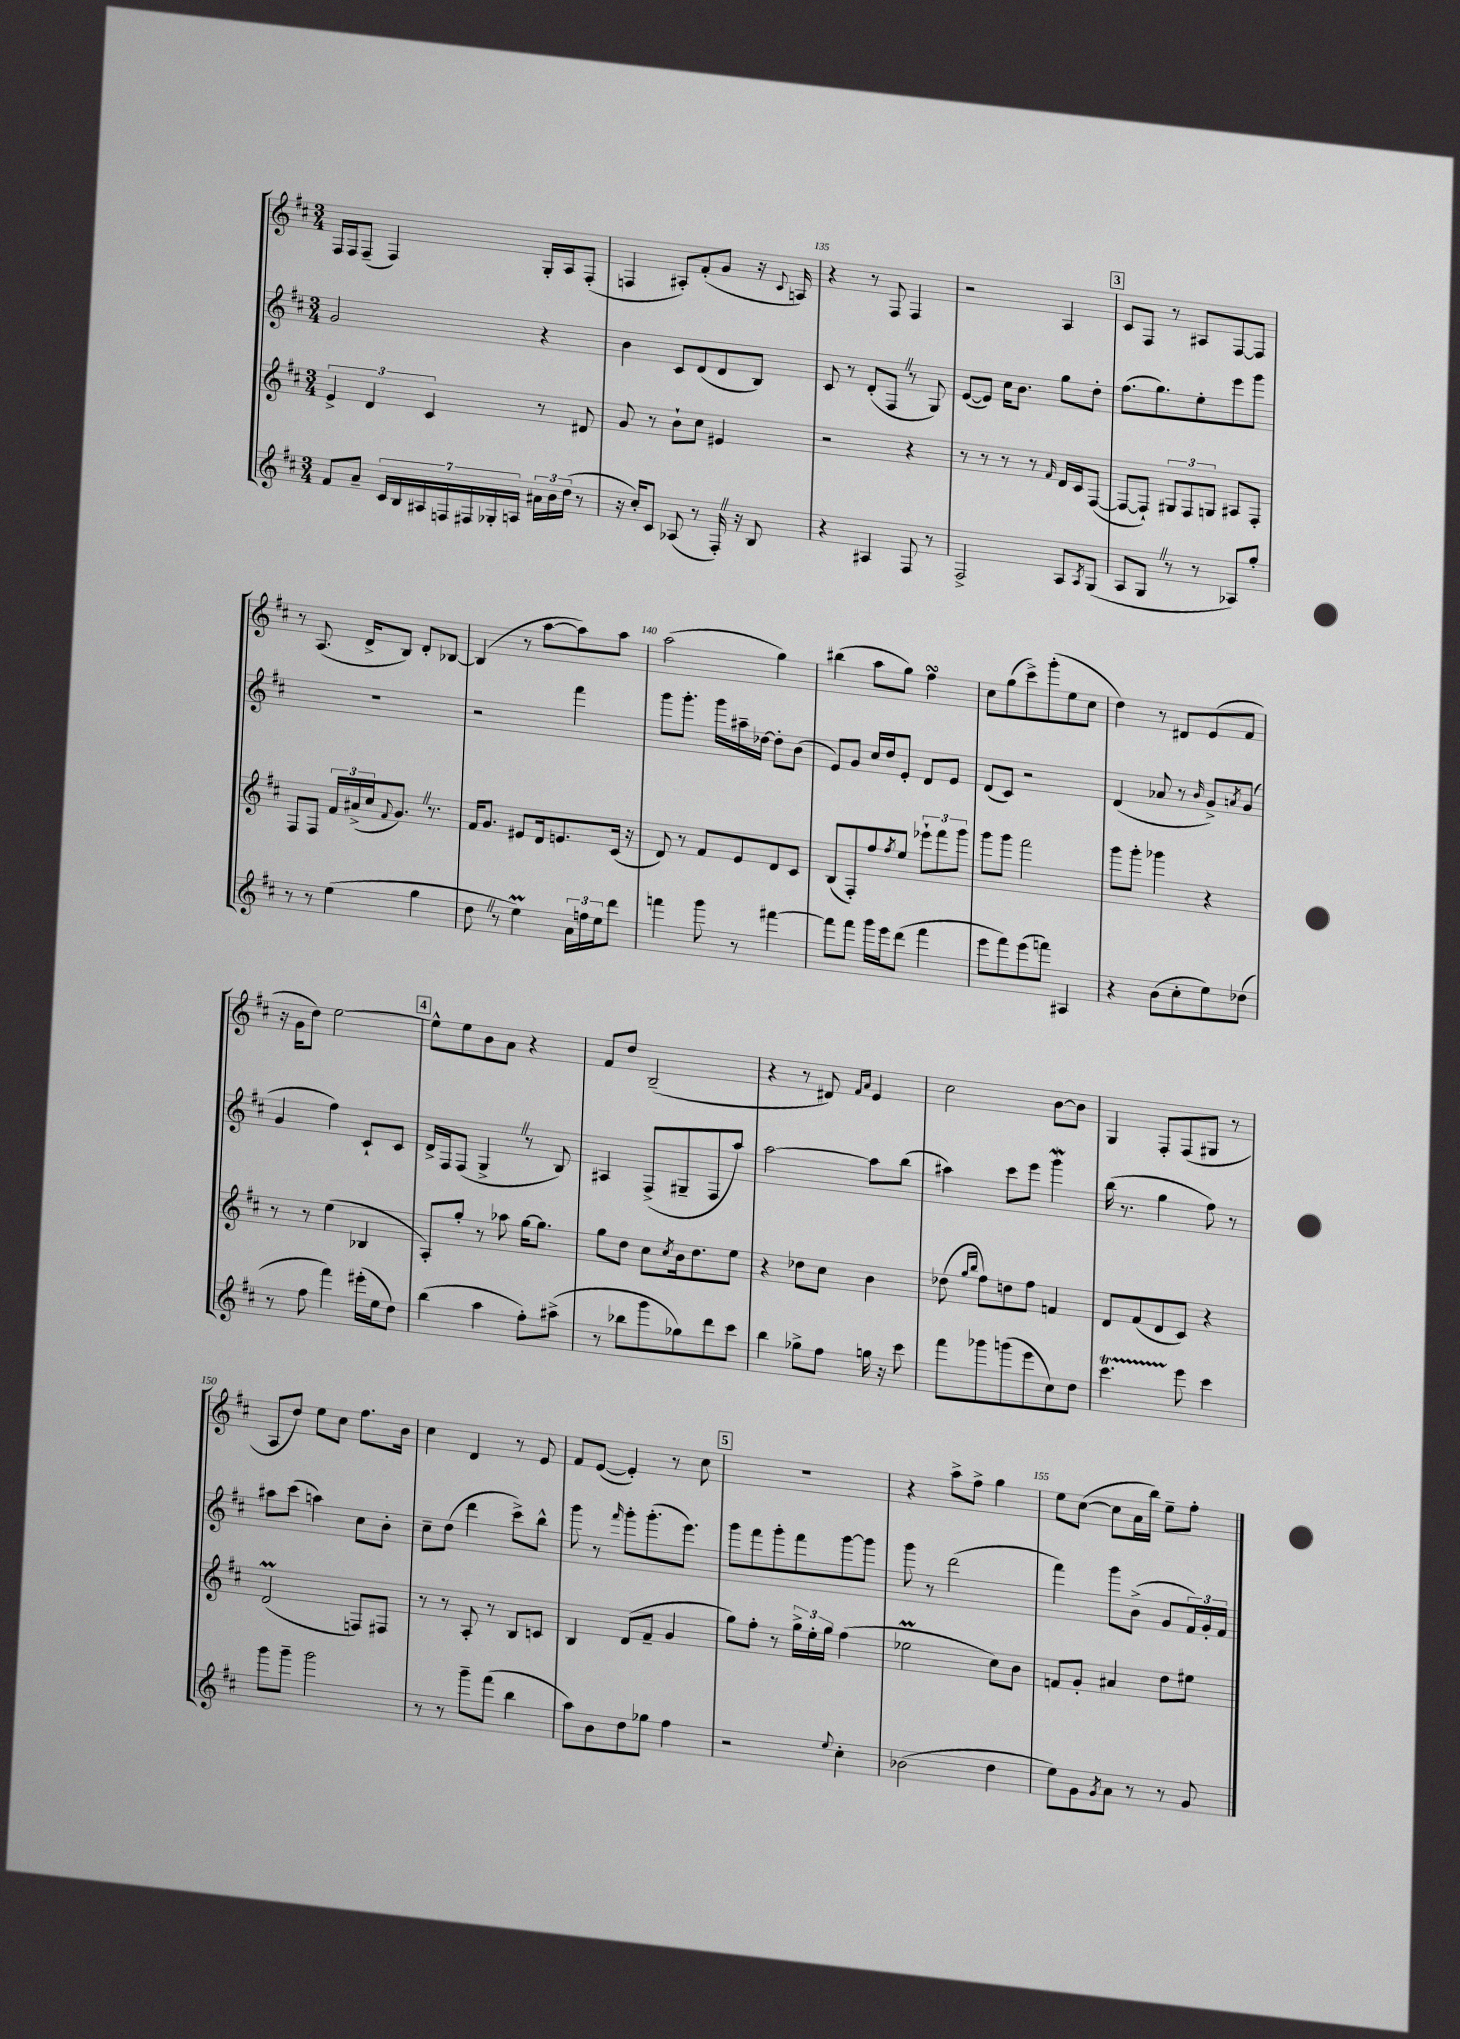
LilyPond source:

<<
\new StaffGroup <<
\new Staff = "s0" {
    \clef treble \key d \major \numericTimeSignature \time 3/4
    fis16 fis16 fis8--( fis4) g16-. a16 fis8-.( |
    f4 ais8-.) fis'8-.( g'8 r16 \appoggiatura { cis'8 } a16) |
    r4 r8 fis8 fis4 |
    r2 a4 |
    \mark \markup { \box "3" } cis'8 fis8 r8 ais8 fis8~ fis8 |
    r8 a8.( d'16-> b8) d'8-. bes8~ |
    bes4( r8 a''8~ a''8) a''8 |
    a''2( g''4) |
    bis''4( a''8 g''8) fis''4\turn |
    cis''8 g''8( cis'''8->) g'''8-.( e''8 cis''8 |
    d''4) r8 dis'8 e'8( fis'8 |
    r16 g'16 d''8) e''2~ |
    \mark \markup { \box "4" } e''8-^ e''8 b'8 a'8 r4 |
    fis'8 d''8 b2--( |
    r4 r8 dis'8) \grace { fis'16 a'16 } e'4 |
    cis''2 b'8~ b'8 |
    g4 fis8-. fis8( gis8 r8 |
    a8 d''8) e''8 cis''8 fis''8. b'16 |
    cis''4 d'4 r8 e'8 |
    fis'8 e'8~( e'4-.) r8 cis''8 |
    \mark \markup { \box "5" } R2. |
    r4 a''8-> fis''8-> g''4 |
    e''8 cis''8~( cis''8 a'16 b''16) e''8-- fis''8-. \bar "|." |
}
\new Staff = "s1" {
    \clef treble \key d \major \numericTimeSignature \time 3/4
    g'2 r4 |
    b'4 cis'8 d'8( d'8 b8) |
    cis'8 r8 d'8-.( fis8 \once \override BreathingSign.text = \markup { \musicglyph "scripts.caesura.straight" } \breathe r8 g8) |
    e'8~( e'8) cis''16 b'8. g''8 d''8-. |
    \mark \markup { \box "3" } fis''8.( g''8.) e''8-. e'''8 g'''8 |
    R2. |
    r2 fis'''4 |
    g'''8 g'''8.-. g'''16 ais''16-- des''16~ des''8-. b'8( |
    e'8) g'8 cis''16 d''16 e'8-. d'8 e'8 |
    d'8( cis'8) r2 |
    d'4( aes'8 r8 \grace { b'16 } g'8->) \acciaccatura { a'8 } g'8( |
    g'4 fis''4) cis'8-! cis'8 |
    \mark \markup { \box "4" } d'16-> fis16 fis8( g4-> \once \override BreathingSign.text = \markup { \musicglyph "scripts.caesura.straight" } \breathe r8 b8) |
    ais4 fis8->( gis8-- fis8 a''8) |
    a''2~ a''8 b''8( |
    ais''4) cis'''8 e'''8 g'''4\mordent |
    b''16( r8. g''4 fis''8) r8 |
    ais''8 cis'''8( a''4) cis''8 b'8-. |
    cis''8-- d''8( d'''4 cis'''8->) b''8-^ |
    g'''8 r8 \grace { fis'''16 } g'''8-. g'''8.-.( e'''8.) |
    \mark \markup { \box "5" } g'''8 fis'''8 g'''8-. fis'''8 g'''8~ g'''8 |
    g'''8 r8 d'''2( |
    fis'''4) g'''8 b'8->( g'8 \tuplet 3/2 { fis'16) g'16-. fis'16 } \bar "|." |
}
\new Staff = "s2" {
    \clef treble \key d \major \numericTimeSignature \time 3/4
    \tuplet 3/2 { e'4-> d'4 cis'4 } r8 dis'8 |
    g'8 r8 b'8-! cis''8 eis'4 |
    r2 r4 |
    r8 r8 r8 r8 \grace { fis'16 } d'16 cis'16 fis8~( |
    \mark \markup { \box "3" } fis8~ fis8-!) \tuplet 3/2 { gis8 fis8 g8 } ais8 fis8-. |
    fis8 fis8 \tuplet 3/2 { fis'16 ais'16->( cis''16 } \appoggiatura { fis'8 } g'8.) \once \override BreathingSign.text = \markup { \musicglyph "scripts.caesura.straight" } \breathe r8. |
    fis'16 g'8. eis'8 d'16 e'8. cis'16( r16 |
    d'8) r8 fis'8 e'8 d'8 cis'8 |
    b8( fis8-.) fis''8 \acciaccatura { fis''8 } e''8 \tuplet 3/2 { ees'''8-! fis'''8 g'''8 } |
    g'''8 g'''8 fis'''2 |
    g'''8 g'''8-. ges'''4 r4 |
    r8 r8 e''4( bes4 |
    \mark \markup { \box "4" } a8-.) g''8-. r8 aes''8 g''16~ g''8. |
    g''8 d''8 cis''8 \acciaccatura { cis''8 } b'16 d''8. e''8 |
    r4 des''8 cis''8 b'4 |
    des''8( \grace { g''16 b''16 } fis''8) d''8 fis''8 f'4 |
    d'8 fis'8( d'8 cis'8) r4 |
    d'2\prall( f8) fis8 |
    r8 r8 a8-. r8 b8 c'8 |
    b4 d'8( fis'8-- g'4 |
    \mark \markup { \box "5" } g''8) fis''8-. r8 \tuplet 3/2 { g''16-> e''16-. g''16 } fis''4( |
    ees''2\prall cis''8) b'8 |
    f'8 g'8-. ais'4 d''8 eis''8 \bar "|." |
}
\new Staff = "s3" {
    \clef treble \key d \major \numericTimeSignature \time 3/4
    fis'8 a'8-- \tuplet 7/4 { cis'16 b16 ais16 f16 fis16 ges16-. a16 } \tuplet 3/2 { ais'16 b'16 d''16( } r8 |
    r16 cis''16-.) cis'8 aes8( r8 fis16-.) \once \override BreathingSign.text = \markup { \musicglyph "scripts.caesura.straight" } \breathe r16 b8 |
    r4 ais4 fis8 r8 |
    fis2-> a8 \acciaccatura { a8 } g8( |
    \mark \markup { \box "3" } a8 g8 \once \override BreathingSign.text = \markup { \musicglyph "scripts.caesura.straight" } \breathe r8 r8 aes8) g''8-. |
    r8 r8 e''4( g''4 |
    d''8 \once \override BreathingSign.text = \markup { \musicglyph "scripts.caesura.straight" } \breathe r8 e''4\prall) \tuplet 3/2 { a'16 f''16 e''16 } d'''8 |
    f'''4 g'''8 r8 fis'''4~ |
    fis'''8 fis'''8 g'''16 e'''16 d'''8( fis'''4 |
    e'''8 fis'''8) e'''8( f'''8) ais4 |
    r4 b'8( cis''8-. e''8) des''8( |
    r8 fis''8 fis'''4) eis'''16-.( e''16 d''8) |
    \mark \markup { \box "4" } b''4( a''4 fis''8-.) ais''8->( |
    r8 bes''8 g'''8 ges''8) d'''8 cis'''8 |
    b''4 ges''8-> fis''8 g''16 r16 cis'''8 |
    fis'''8 ges'''8 g'''8( e'''8 cis''8) d''8 |
    cis'''4.\startTrillSpan e'''8\stopTrillSpan cis'''4 |
    g'''8 g'''8-- g'''2 |
    r8 r8 g'''8-- fis'''8( b''4 |
    a''8) b'8 d''8 ges''8 fis''4 |
    \mark \markup { \box "5" } r2 \appoggiatura { e''8 } cis''4-. |
    bes'2( d''4 |
    e''8) g'8 \acciaccatura { g'8 } a'8 r8 r8 g'8 \bar "|." |
}
>>
>>
\layout { \context { \Score currentBarNumber = #133 \override BarNumber.break-visibility = ##(#f #t #t) barNumberVisibility = #(every-nth-bar-number-visible 5) } }
